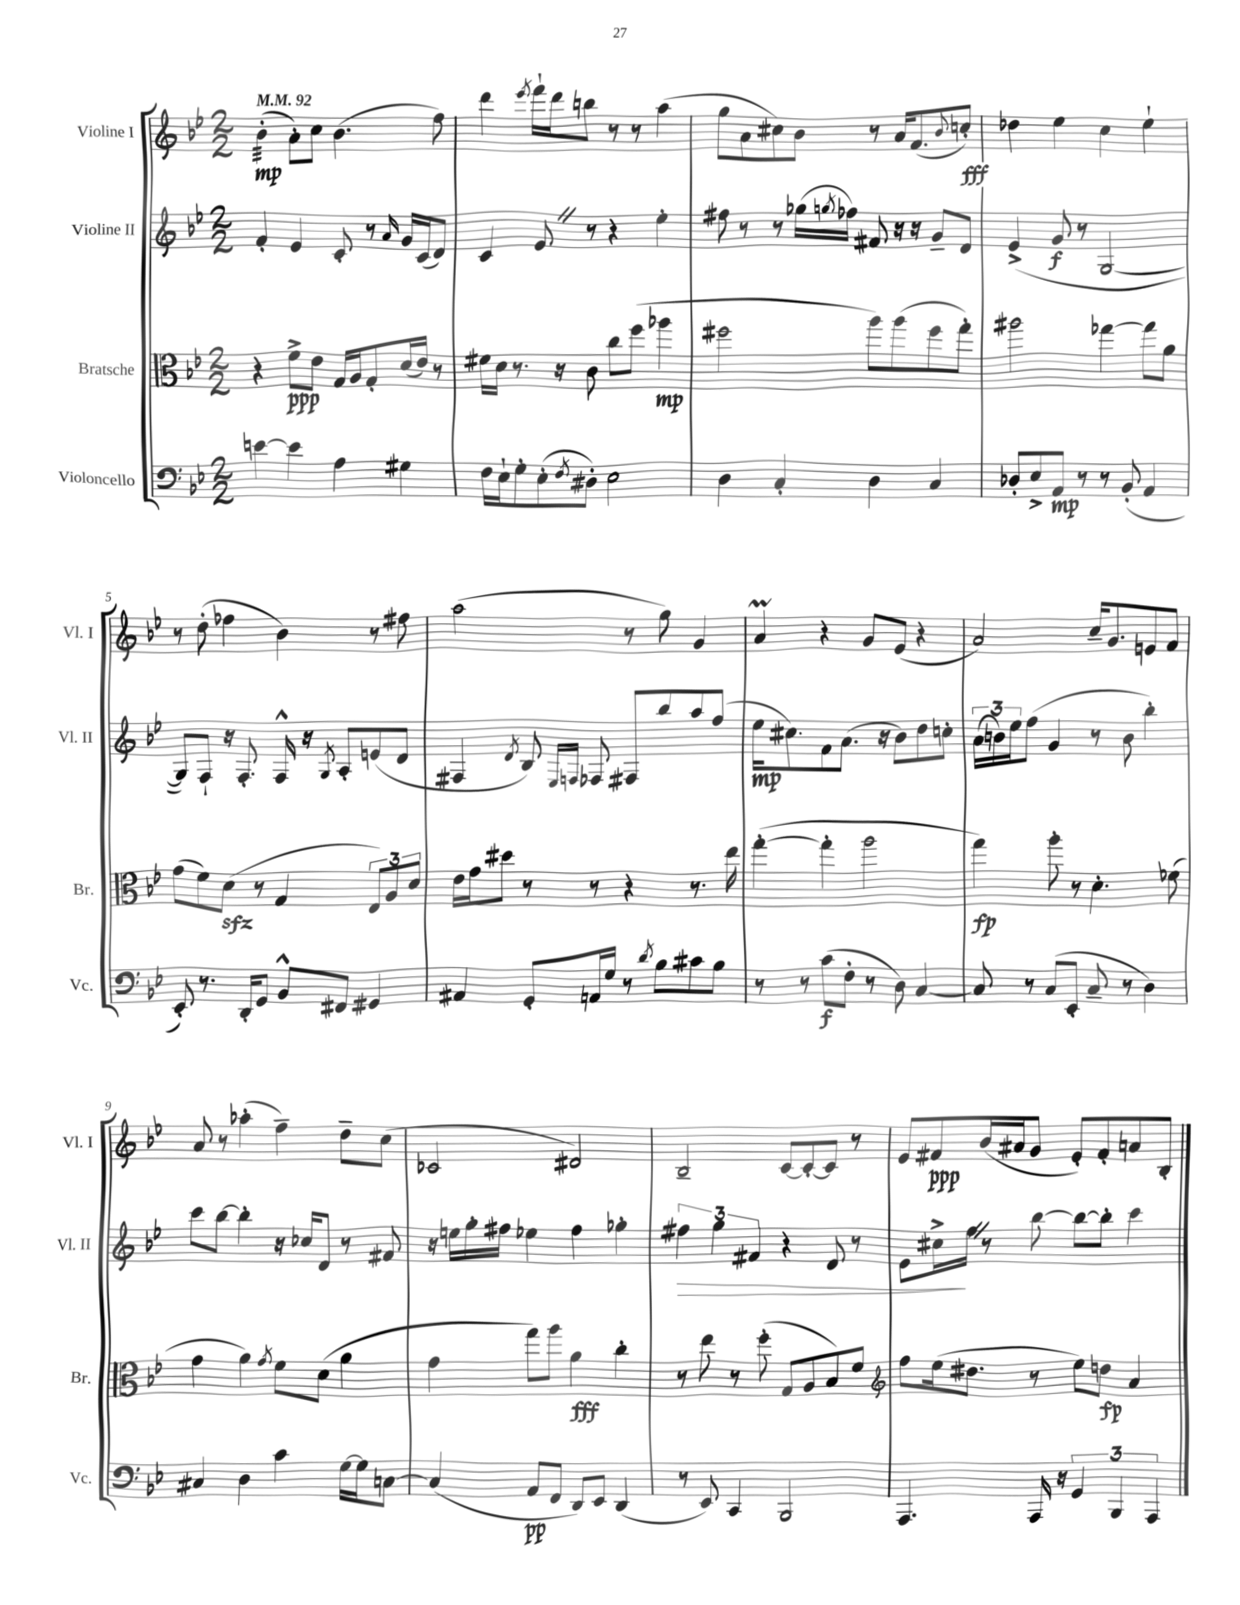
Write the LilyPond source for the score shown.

<<
\new StaffGroup <<
\new Staff = "s0" \with { instrumentName = "Violine I" shortInstrumentName = "Vl. I" } {
    \clef treble \key bes \major \numericTimeSignature \time 2/2 \tempo 4 = 92
    bes'4:32-.\mp( a'8-.) c''8 bes'4.( f''8) |
    d'''4 \acciaccatura { ees'''8 } f'''16-! d'''16 b''8 r8 r8 a''4( |
    g''8 a'8 cis''8) bes'8 r8 a'16 f'8.( \appoggiatura { bes'8 } c''8-.\fff) |
    des''4 ees''4 c''4 ees''4-! |
    r8 d''8-.( fes''4 bes'4) r8 fis''8 |
    a''2( r8 g''8) g'4 |
    a'4\prall r4 g'8 ees'8( r4 |
    a'2) c''16-- g'8. e'8 f'8 |
    a'8 r8 aes''4-.( f''4--) d''8-- c''8( |
    ces'2 dis'2) |
    bes2-- c'8~ c'8~-. c'8 r8 |
    ees'8 fis'8\ppp bes'16( ais'16 g'8 ees'8-.) fis'8-. a'8 bes8-. \bar "|." |
}
\new Staff = "s1" \with { instrumentName = "Violine II" shortInstrumentName = "Vl. II" } {
    \clef treble \key bes \major \numericTimeSignature \time 2/2
    f'4-. ees'4 c'8-. r8 \grace { a'16 } g'16 c'16( d'8) |
    c'4 ees'8 \once \override BreathingSign.text = \markup { \musicglyph "scripts.caesura.straight" } \breathe r8 r4 ees''4-. |
    fis''8 r8 r8 ges''16( \acciaccatura { g''8 } fes''16) fis'8 r16 r16 g'8-- d'8 |
    ees'4->( g'8\f r8 g2~ |
    g8) f8-! r16 f8.-. f16-^ r16 \acciaccatura { g8 } a8-. e'8( d'8 |
    fis4 \acciaccatura { d'8 } bes8) \grace { ees16 f16 } fes8 fis8 bes''8 a''8 f''8( |
    ees''16\mp cis''8.) f'8 a'8.( r16 bes'8) d''8 c''8-. |
    \tuplet 3/2 { a'16( b'16) ees''16 } f''8( g'4 r8 b'8 bes''4-.) |
    c'''8 bes''8~ bes''4-. r16 ces''16 d'8 r8 fis'8 |
    r16 e''16 g''16-. fis''16 ees''4 fis''4 ges''4-. |
    \tuplet 3/2 { fis''4\> g''4 fis'4 } r4 d'8 r8 |
    ees'8 cis''16->\! f''16 \once \override BreathingSign.text = \markup { \musicglyph "scripts.caesura.straight" } \breathe r8 bes''8~ bes''8~ bes''8-. c'''4 \bar "|." |
}
\new Staff = "s2" \with { instrumentName = "Bratsche" shortInstrumentName = "Br." } {
    \clef alto \key bes \major \numericTimeSignature \time 2/2
    r4 f'8->\ppp ees'8 g16 a16 g8-. d'16( ees'16) r8 |
    fis'16 d'16 r8. r16 c'8 c''8 f''8( aes''4\mp |
    fis''2 a''8) a''8( fis''8 g''8-.) |
    ais''2 ges''4~ ges''8 a'8 |
    g'8( f'8) d'8\sfz( r8 g4 \tuplet 3/2 { ees8) a8 d'8 } |
    ees'16 g'16 dis''8 r8 r8 r4 r8. ees''16 |
    g''4~-.( g''4-. a''2 |
    g''4\fp) a''8-. r8 d'4.-. fes'8( |
    g'4 a'4) \acciaccatura { g'8 } f'8 d'8( a'4 |
    g'4 g''8) a''8 a'4\fff c''4-. |
    r8 ees''8 r8 f''8-.( g8 a8 bes8) f'8 |
    \clef treble f''8 ees''16( dis''8. r8 ees''8) d''8\fp a'4 \bar "|." |
}
\new Staff = "s3" \with { instrumentName = "Violoncello" shortInstrumentName = "Vc." } {
    \clef bass \key bes \major \numericTimeSignature \time 2/2
    e'4~ e'4 a4 gis4 |
    f16 ees16-! g8-. ees8-.( \acciaccatura { f8 } dis8-.) ees2 |
    d4 c4-. d4 c4 |
    des8-. ees8-> a,8\mp r8 r8 bes,8-.( a,4 |
    ees,8-.) r8. d,16-. g,8 bes,8-^ fis,8 gis,4 |
    ais,4 g,8-. a,16 g16 r8 \acciaccatura { d'8 } bes8 cis'8 bes8 |
    r8 r8 c'8\f( f8-. r8 d8) c4~ |
    c8 r8 c8( ees,8-. c8-- r8 d4) |
    cis4 d4 c'4 g16~ g16 c8~ |
    c4( a,8\pp f,8 d,8) ees,8 d,4( |
    r8 ees,8) c,4 bes,,2 |
    a,,4. a,,16 r16 \tuplet 3/2 { g,4 bes,,4 a,,4 } \bar "|." |
}
>>
>>
